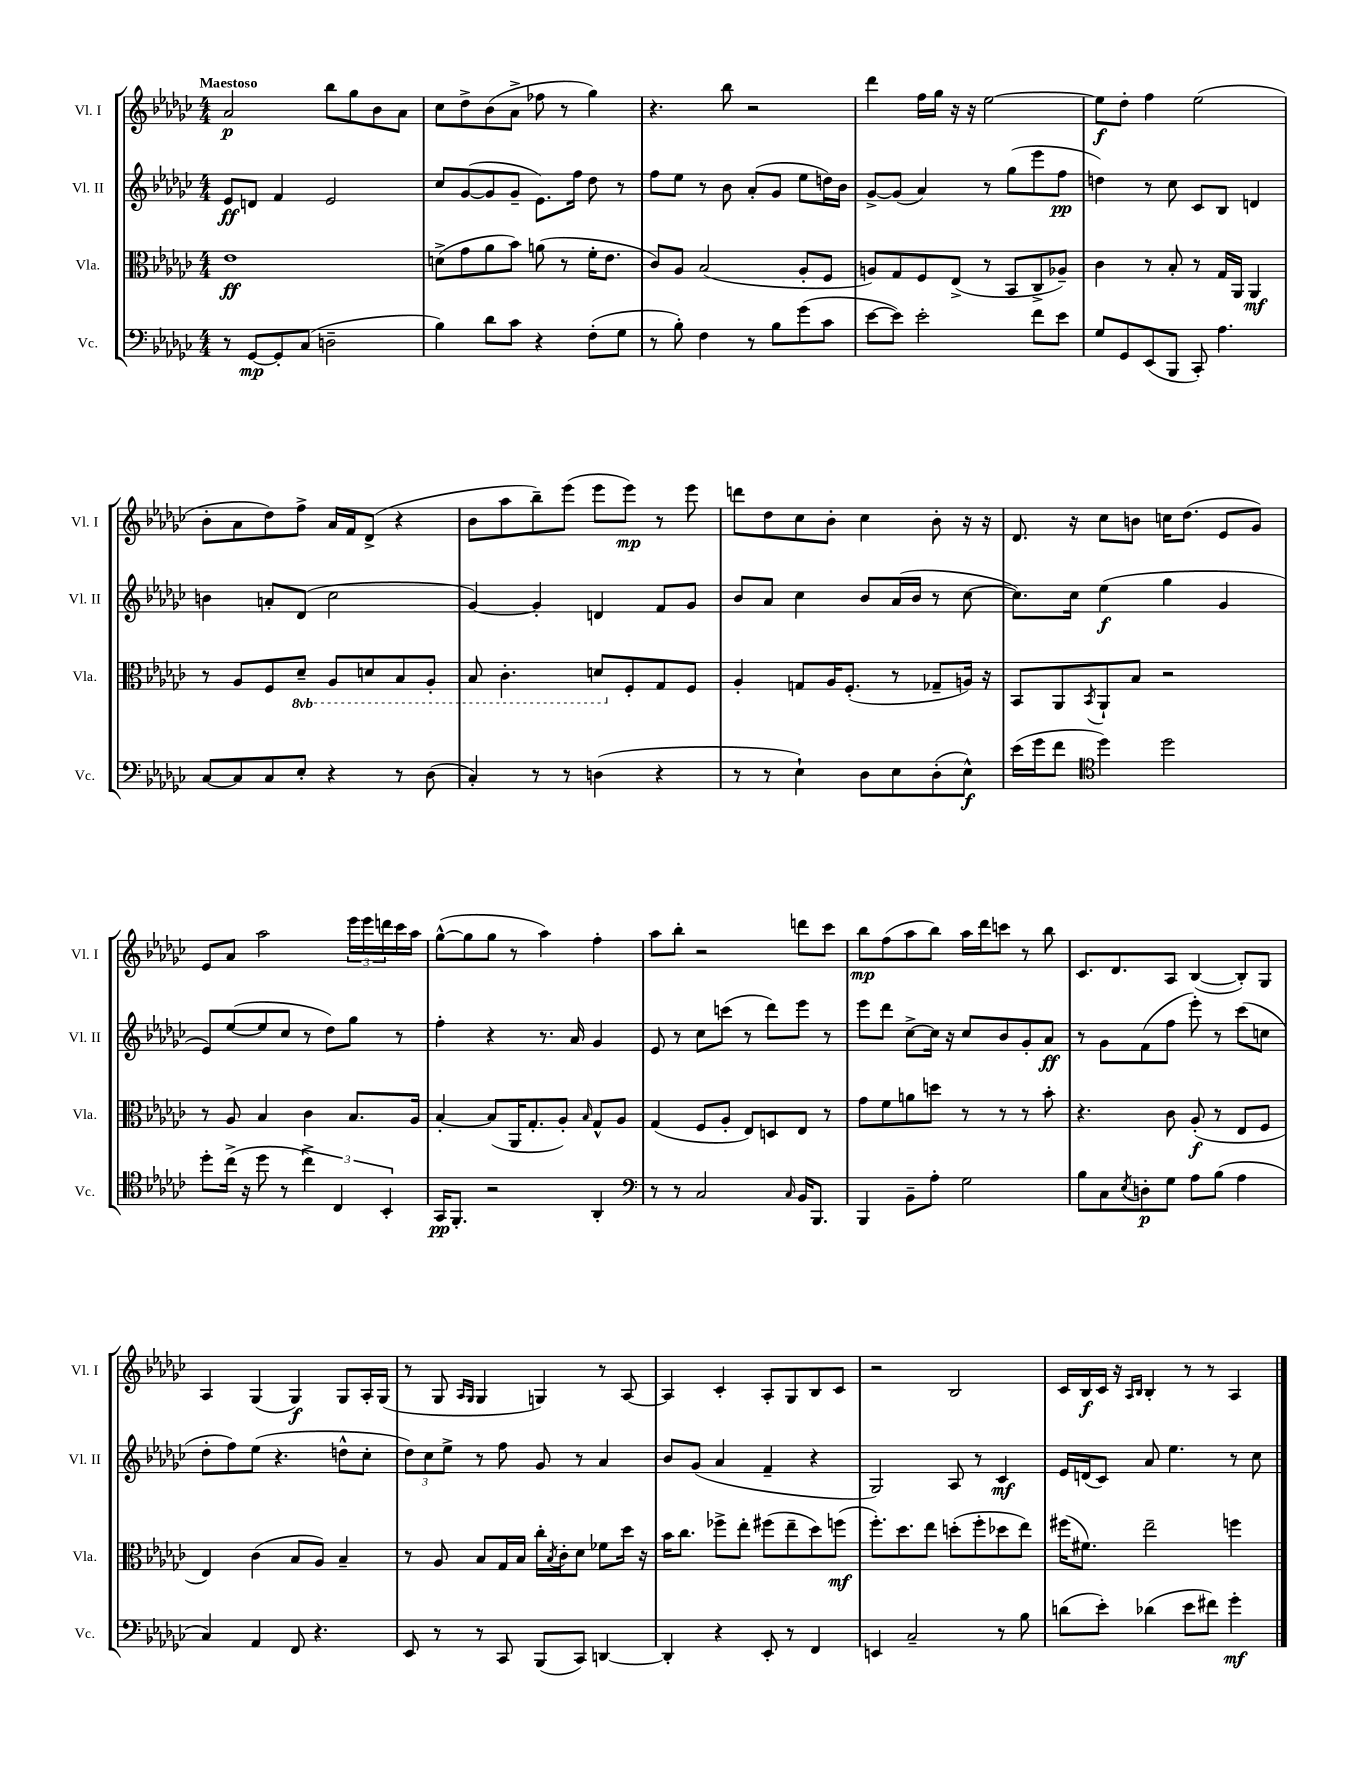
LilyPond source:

<<
\new StaffGroup <<
\new Staff = "s0" \with { instrumentName = "Vl. I" shortInstrumentName = "Vl. I" } {
    \clef treble \key ges \major \numericTimeSignature \time 4/4 \tempo "Maestoso"
    aes'2\p bes''8 ges''8 bes'8 aes'8 |
    ces''8 des''8-> bes'8( aes'8-> fes''8 r8 ges''4) |
    r4. bes''8 r2 |
    des'''4 f''16 ges''16 r16 r16 ees''2~ |
    ees''8\f des''8-. f''4 ees''2( |
    bes'8-. aes'8 des''8) f''8-> aes'16 f'16 des'8->( r4 |
    bes'8 aes''8 bes''8--) ees'''8( ees'''8 ees'''8\mp) r8 ees'''8 |
    d'''8 des''8 ces''8 bes'8-. ces''4 bes'8-. r16 r16 |
    des'8. r16 ces''8 b'8 c''16 des''8.( ees'8 ges'8) |
    ees'8 aes'8 aes''2 \tuplet 3/2 { ees'''16 ees'''16 d'''16 } ces'''16 aes''16 |
    ges''8~-^( ges''8 ges''8 r8 aes''4) f''4-. |
    aes''8 bes''8-. r2 d'''8 ces'''8 |
    bes''8\mp f''8( aes''8 bes''8) aes''16 des'''16 c'''8 r8 bes''8 |
    ces'8. des'8. aes8 bes4~( bes8-.) ges8 |
    aes4 ges4( ges4\f) ges8 aes16-. ges16( |
    r8 ges8 \grace { aes16 ges16 } ges4 g4) r8 aes8~ |
    aes4 ces'4-. aes8-. ges8 bes8 ces'8 |
    r2 bes2 |
    ces'16 bes16\f ces'16 r16 \grace { aes16 bes16 } bes4-. r8 r8 aes4 \bar "|." |
}
\new Staff = "s1" \with { instrumentName = "Vl. II" shortInstrumentName = "Vl. II" } {
    \clef treble \key ges \major \numericTimeSignature \time 4/4
    ees'8\ff d'8 f'4 ees'2 |
    ces''8 ges'8~( ges'8 ges'8-- ees'8.) f''16 des''8 r8 |
    f''8 ees''8 r8 bes'8 aes'8-.( ges'8 ees''8 d''16) bes'16 |
    ges'8~-> ges'8( aes'4) r8 ges''8( ees'''8 f''8\pp |
    d''4) r8 ces''8 ces'8 bes8 d'4 |
    b'4 a'8-. des'8( ces''2 |
    ges'4~) ges'4-. d'4 f'8 ges'8 |
    bes'8 aes'8 ces''4 bes'8 aes'16( bes'16 r8 ces''8~ |
    ces''8.) ces''16 ees''4\f( ges''4 ges'4 |
    ees'8) ees''8~( ees''8 ces''8 r8 des''8) ges''8 r8 |
    f''4-. r4 r8. aes'16 ges'4 |
    ees'8 r8 ces''8 c'''8( r8 des'''8) ees'''8 r8 |
    ees'''8 des'''8 ces''8~-> ces''16 r16 ces''8 bes'8 ges'8-. aes'8\ff |
    r8 ges'8 f'8( f''8 ees'''8-.) r8 ces'''8( c''8 |
    des''8-. f''8) ees''8( r4. d''8-^ ces''8-. |
    \tuplet 3/2 { des''8) ces''8 ees''8-> } r8 f''8 ges'8 r8 aes'4 |
    bes'8 ges'8( aes'4 f'4-- r4 |
    ges2) aes8 r8 ces'4\mf |
    ees'16 d'16( ces'8) aes'8 ees''4. r8 ces''8 \bar "|." |
}
\new Staff = "s2" \with { instrumentName = "Vla." shortInstrumentName = "Vla." } {
    \clef alto \key ges \major \numericTimeSignature \time 4/4 \set Staff.ottavationMarkups = #ottavation-simple-ordinals
    ees'1\ff |
    d'8->( ges'8 aes'8 bes'8) a'8( r8 f'16-. ees'8. |
    ces'8) aes8 bes2( aes8-. f8 |
    a8) ges8 f8 ees8->( r8 bes,8 ces8-> aes8--) |
    ces'4 r8 bes8-. r8 ges16 aes,16 aes,4\mf |
    r8 aes8 f8 \ottava #-1 des8-- aes,8 d8 bes,8 aes,8-. |
    bes,8 ces4.-. d8 \ottava #0 f8-. ges8 f8 |
    aes4-. g8 aes16 f8.-.( r8 ges8-- a16) r16 |
    bes,8 aes,8 \acciaccatura { bes,8 } aes,8-! bes8 r2 |
    r8 aes8 bes4 ces'4 bes8. aes16 |
    bes4~-. bes8( aes,16 ges8.-. aes8-.) \grace { bes16 } ges8-^ aes8 |
    ges4( f8 aes8-. ees8) d8 ees8 r8 |
    ges'8 f'8 a'8 d''8 r8 r8 r8 bes'8-. |
    r4. ces'8 aes8-.\f( r8 ees8 f8 |
    ees4) ces'4( bes8 aes8) bes4-- |
    r8 aes8 bes8 ges16 bes16 ces''16-. \acciaccatura { bes8 } ces'16-. des'8 fes'8 des''16 r16 |
    bes'16 ces''8. fes''8-> ees''8-. fis''8( ees''8-- des''8) f''8\mf( |
    f''8.-.) des''8. ees''8 d''8-.( f''8-. des''8 ees''8) |
    fis''16( fis'8.) ees''2-- f''4 \bar "|." |
}
\new Staff = "s3" \with { instrumentName = "Vc." shortInstrumentName = "Vc." } {
    \clef bass \key ges \major \numericTimeSignature \time 4/4
    r8 ges,8~\mp ges,8-. ces8( d2-- |
    bes4) des'8 ces'8 r4 f8-.( ges8 |
    r8 bes8-.) f4 r8 bes8 ges'8( ces'8 |
    ees'8~ ees'8) ees'2-. f'8 ees'8 |
    ges8 ges,8 ees,8( bes,,8 ces,8-.) aes4. |
    ces8~ ces8 ces8 ees8-. r4 r8 des8( |
    ces4-.) r8 r8 d4( r4 |
    r8 r8 ees4-!) des8 ees8 des8-.( ees8-^\f) |
    ees'16( ges'16 f'8 \clef tenor des''4) des''2 |
    des''8-. ces''16->( r16 des''8 r8 \tuplet 3/2 { ces''4->) ces4 bes,4-. } |
    ges,16\pp f,8.-. r2 aes,4-. |
    \clef bass r8 r8 ces2 \grace { ces16 } bes,16 bes,,8. |
    bes,,4 bes,8-- aes8-. ges2 |
    bes8 ces8 \acciaccatura { ees8 } d8-.\p ges8 aes8 bes8( aes4 |
    ces4) aes,4 f,8 r4. |
    ees,8 r8 r8 ces,8 bes,,8( ces,8) d,4~ |
    d,4-. r4 ees,8-. r8 f,4 |
    e,4 ces2-- r8 bes8 |
    d'8( ees'8-.) des'4( ees'8 fis'8) ges'4-.\mf \bar "|." |
}
>>
>>
\layout { \context { \Score \remove "Bar_number_engraver" } }
